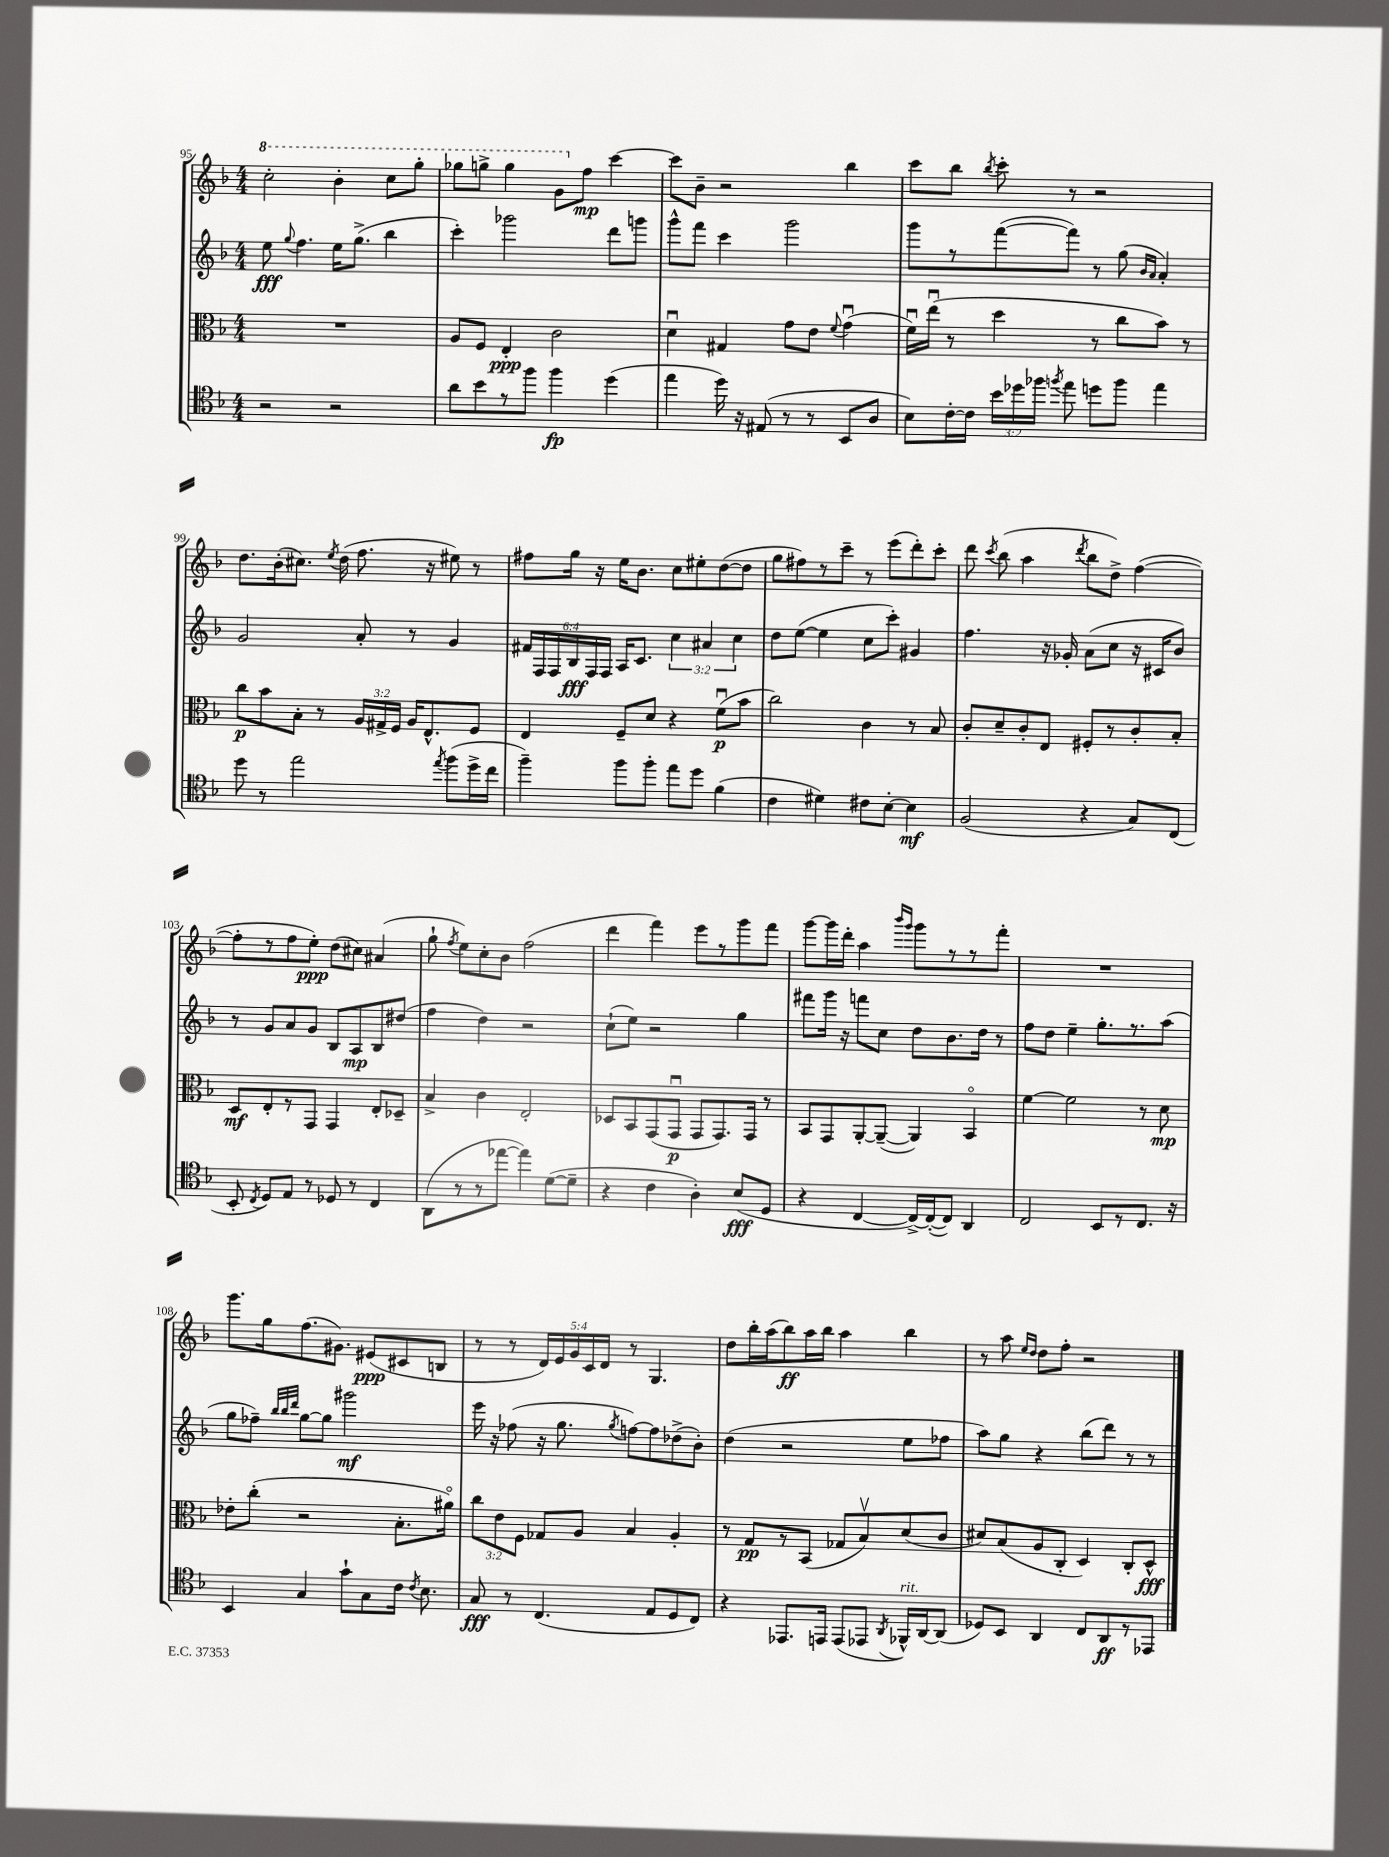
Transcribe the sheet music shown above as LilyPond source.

<<
\new StaffGroup <<
\new Staff = "s0" {
    \clef treble \key f \major \numericTimeSignature \time 4/4 \override Staff.TupletNumber.text = #tuplet-number::calc-fraction-text
    \autoBeamOff \ottava #1 c'''2-. bes''4-. c'''8[ g'''8]-. |
    ges'''8[ g'''8]-> g'''4 g''8[ \ottava #0 f''8]\mp c'''4~ |
    c'''8[ bes'8]-- r2 bes''4 |
    c'''8[ bes''8] \acciaccatura { bes''8 } c'''8-. r8 r2 |
    d''8.[ bes'16-.( cis''8.]) \acciaccatura { e''8 } d''16( f''8. r16 eis''8) r8 |
    fis''8[ g''16] r16 e''16[ bes'8.] c''8[ eis''8-. d''8~( d''8] |
    g''8[ fis''8) r8 c'''8]-- r8 e'''8[( d'''8-.) c'''8]-. |
    d'''8 \acciaccatura { c'''8 } bes''8( a''4 \acciaccatura { d'''8 } bes''8[ d''8]->) f''4~( |
    f''8[-. r8 f''8 e''8]-.\ppp) d''8[( cis''8]) ais'4( |
    g''8-! \acciaccatura { f''8 } e''8[) c''8-. bes'8] f''2( |
    d'''4 f'''4) e'''8[ r8 g'''8 f'''8] |
    g'''8[~ g'''16 d'''16]-. a''4 \grace { bes'''16[ g'''16] } g'''8[ r8 r8 f'''8]-. |
    R1 |
    g'''8.[ g''16 f''8.( gis'8.]) eis'8[\ppp( cis'8 b8] |
    r8 r8 \tuplet 5/4 { d'16[) e'16 g'16 c'16 d'16] } r8 g4. |
    d''8[ bes''16-. a''16( bes''8\ff) a''16 bes''16] a''4 bes''4 |
    r8 a''8 \grace { e''16[ d''16] } d''8[ f''8]-. r2 \bar "|." |
}
\new Staff = "s1" {
    \clef treble \key f \major \numericTimeSignature \time 4/4 \override Staff.TupletNumber.text = #tuplet-number::calc-fraction-text
    \autoBeamOff e''8\fff \appoggiatura { g''8 } f''4. e''16[ g''8.]->( bes''4 |
    c'''4-.) ges'''2 d'''8[ g'''8] |
    g'''8[-^ f'''8] c'''4 g'''2 |
    g'''8[ r8 f'''8~( f'''8]) r8 g''8( \grace { bes'16[ a'16] } a'4-.) |
    g'2 a'8-. r8 g'4 |
    \tuplet 6/4 { fis'16[ f16 f16 bes16\fff f16 f16] } a16[ c'8.] \tuplet 3/2 { c''4 ais'4 c''4 } |
    d''8[ e''8]~( e''4 c''8[ c'''8]-.) gis'4 |
    f''4. r16 ges'16-. a'8[( c''8] r16 cis'16[ bes'8]) |
    r8 g'8[ a'8 g'8] bes8[ a8\mp bes8 dis''8]( |
    f''4 d''4) r2 |
    c''8[-!( e''8]) r2 g''4 |
    fis'''8[ g'''16] r16 f'''8[ c''8] d''8[ bes'8. d''16] r8 |
    f''8[ d''8] e''4-- g''8.[-. r8. a''8]( |
    g''8[ fes''8]--) \grace { bes''32[ bes''32 d'''32] } g''8[~ g''8] gis'''2\mf |
    e'''16 r16 fes''8( r16 g''8. \acciaccatura { g''8 } f''8[~) f''8 des''8->( bes'8]-.) |
    d''4( r2 e''8[ fes''8] |
    a''8[) g''8] r4 bes''8[( d'''8]) r8 r8 \bar "|." |
}
\new Staff = "s2" {
    \clef alto \key f \major \numericTimeSignature \time 4/4 \override Staff.TupletNumber.text = #tuplet-number::calc-fraction-text
    \autoBeamOff R1 |
    a8[ f8] e4-.\ppp c'2 |
    d'4\downbow gis4 g'8[ e'8] \appoggiatura { f'8 } g'4\downbow( |
    f'16[\downbow) e''16]\downbow( r8 d''4 r8 c''8[ bes'8]) r8 |
    c''8[\p bes'8 bes8]-. r8 \tuplet 3/2 { a16[ gis16-> f16] } a16[ e8.-^ f8] |
    e4 f8[-- d'8] r4 f'8[\downbow\p( bes'8] |
    c''2) c'4 r8 bes8 |
    c'8[-. d'8-- c'8-. e8] fis8[-. r8 c'8-. bes8]-. |
    d8[\mf e8-. r8 g,8] g,4 e8[-. des8]-- |
    bes4-> c'4 e2-. |
    des8[ bes,8 g,8( g,8]\downbow\p g,8[ g,8.) g,16] r8 |
    bes,8[ g,8 a,8~-. a,8]~--( a,4) bes,4\flageolet |
    f'4~ f'2 r8 d'8\mp |
    ees'8[-. c''8]-.( r2 bes8.[-. ais'16]\flageolet) |
    \tuplet 3/2 { c''8[ e'8 f8] } ges8[ a8] bes4 a4-. |
    r8 g8[\pp r8 bes,8]( ges8[ bes8\upbow) d'8( c'8] |
    dis'8[) bes8( a8 c8]-. d4) c8[-. d8]-^\fff \bar "|." |
}
\new Staff = "s3" {
    \clef tenor \key f \major \numericTimeSignature \time 4/4 \override Staff.TupletNumber.text = #tuplet-number::calc-fraction-text
    \autoBeamOff r2 r2 |
    a'8[ bes'8 r8 f''8] f''4\fp d''4( |
    e''4 d''16) r16 eis8( r8 r8 bes,8[ a8] |
    bes8[) c'16~-. c'16] \tuplet 3/2 { bes'16[ des''16 fes''16] } \acciaccatura { f''8 } e''8 d''8[ f''8] e''4 |
    d''8 r8 e''2 \acciaccatura { e''8 } f''8[( d''16-> c''16] |
    f''4--) f''8[ f''8]-. e''8[ d''8] f'4( |
    c'4 dis'4) cis'8[ bes8]~-. bes4\mf |
    f2( r4 g8[) c8]( |
    bes,8-. \acciaccatura { c8 } d8[) e8] r8 des8 r8 c4 |
    a,8[( r8 r8 ees''8]~ ees''4) d'8[~( d'8]-- |
    r4 c'4 a4-.) bes8[\fff( d8] |
    r4 c4~ c16[~->) c16~-.( c8]) a,4 |
    c2 bes,8[ r8 c8.] r16 |
    bes,4 g4 g'8[-! g8 c'16] \acciaccatura { c'8 } bes8. |
    g8\fff r8 c4.( e8[ d8 c8]) |
    r4 ees,8.[ e,16] e,8[( ees,8] \acciaccatura { a,8 } fes,16[-^^\markup { \italic "rit." }) a,16~ a,8]( |
    des8[) bes,8] a,4 c8[ a,8\ff r8 ees,8] \bar "|." |
}
>>
>>
\layout { \context { \Score currentBarNumber = #95 } }
